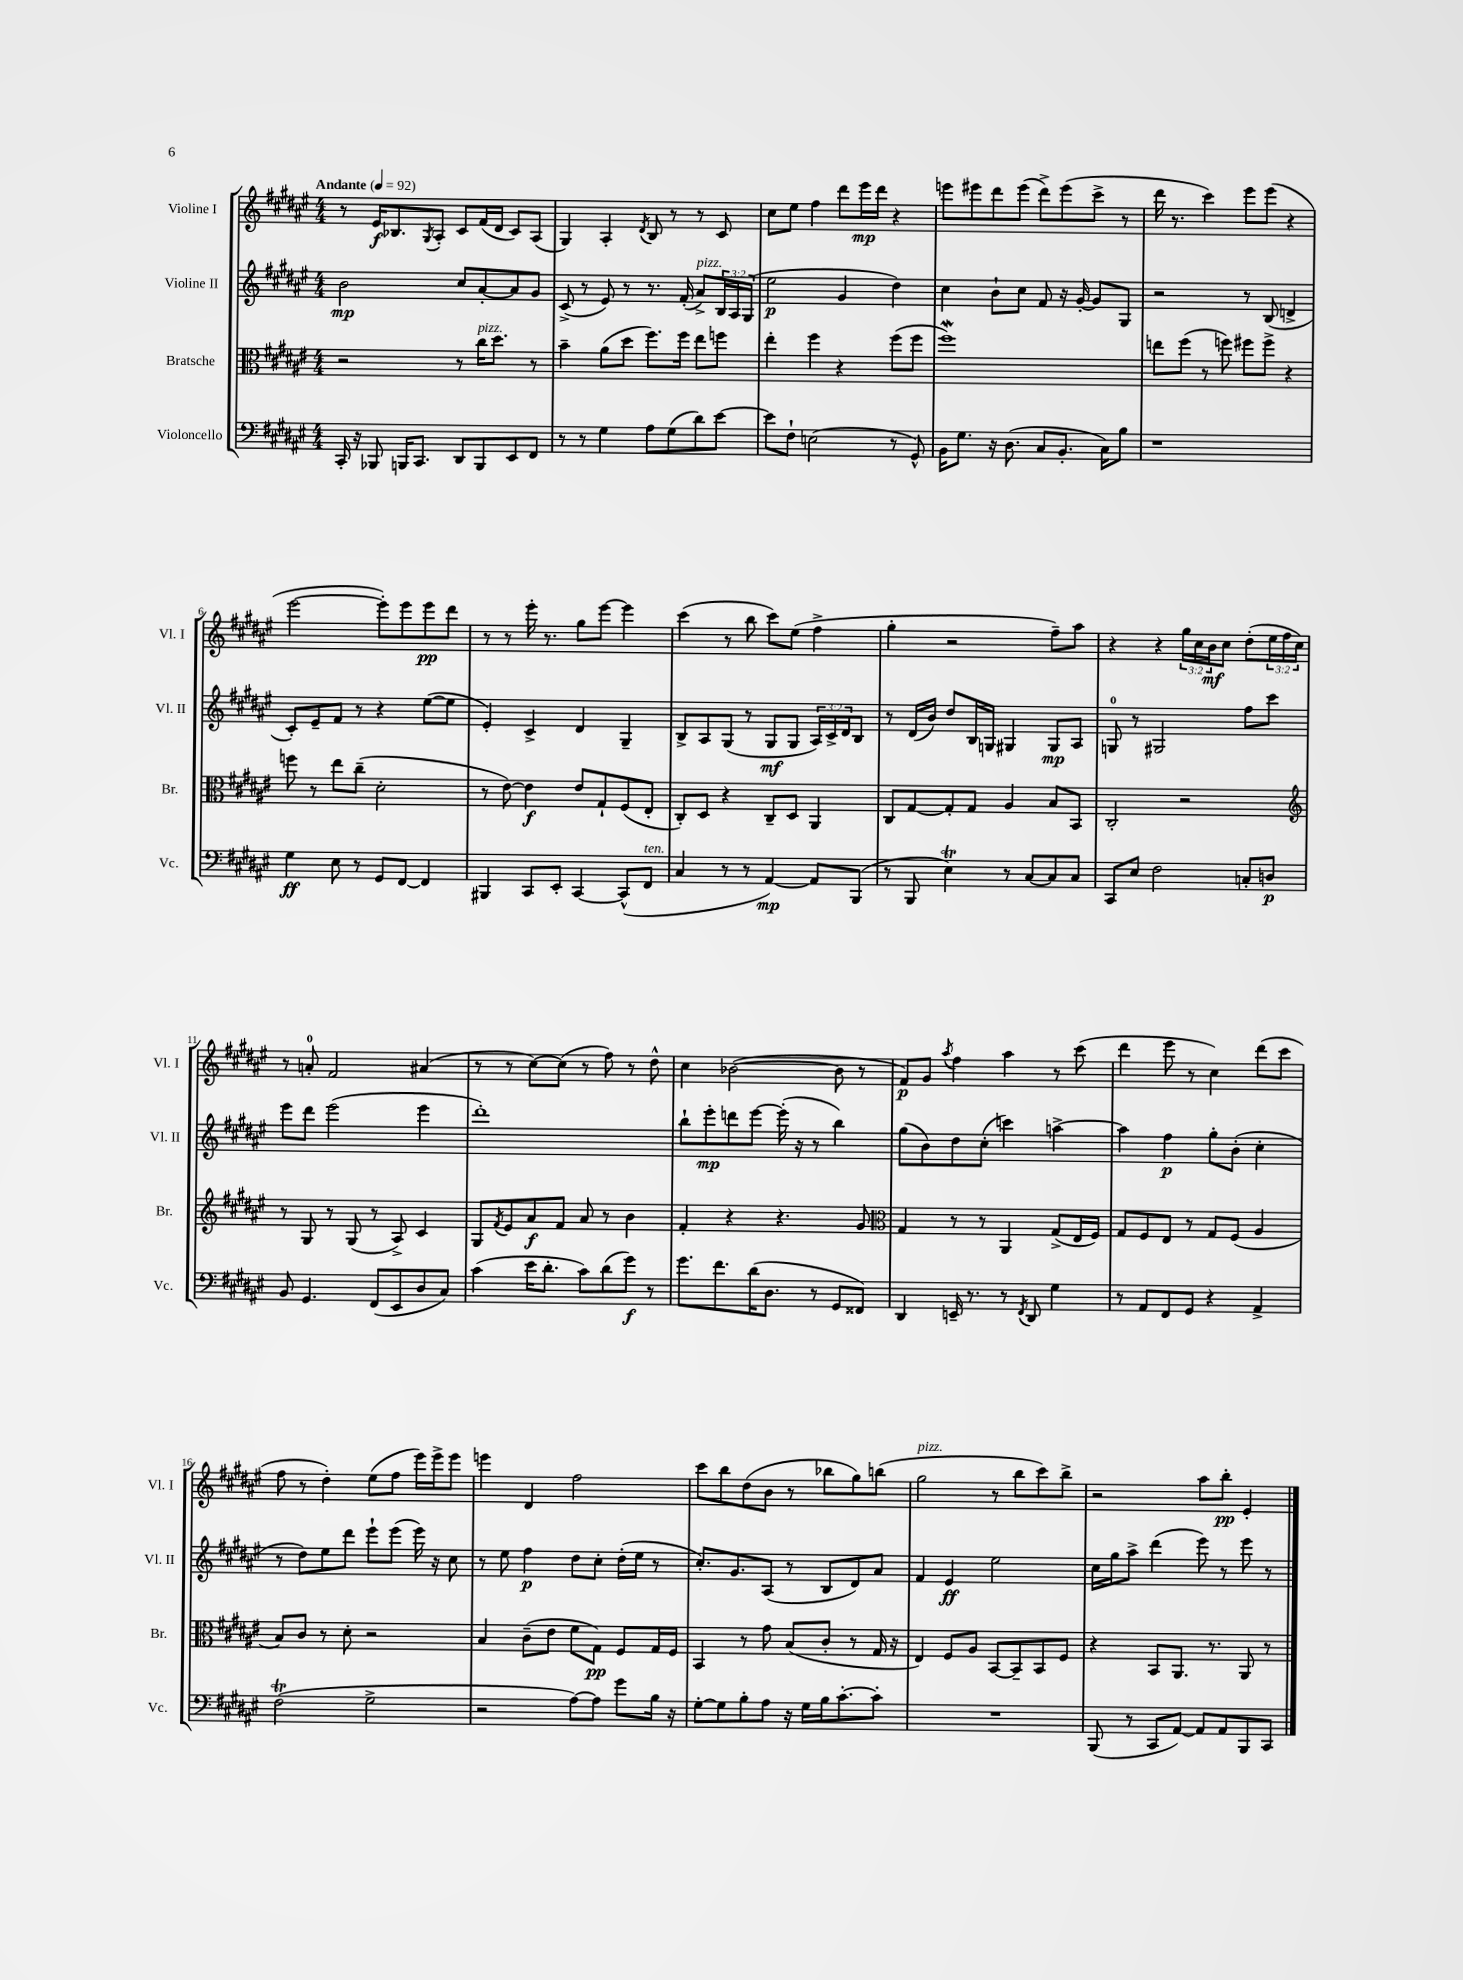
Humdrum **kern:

**kern	**kern	**kern	**kern
*staff4	*staff3	*staff2	*staff1
*clefF4	*clefC3	*clefG2	*clefG2
*k[f#c#g#d#a#e#]	*k[f#c#g#d#a#e#]	*k[f#c#g#d#a#e#]	*k[f#c#g#d#a#e#]
*M4/4	*M4/4	*M4/4	*M4/4
*MM92	*MM92	*MM92	*MM92
16CC#'	2r	2b	8r
16r	.	.	.
8BBB-	.	.	16e#
.	.	.	8.B-
16BBB	.	.	.
8.CC#	.	.	.
.	.	.	8qG#
.	.	.	8A#'
8DD#	8r	8cc#	8c#
8BBB	16cc#	[8a#'	(16f#
.	8.dd#	.	16d#
8EE#	.	8a#]	8c#)
8FF#	8r	8g#	(8A#
=	=	=	=
8r	4b~	(8c#^	4G#)
8r	.	8r	.
4G#	(8a#	8e#)	4A#'
.	8dd#	8r	.
.	.	.	8qd#
8A#	8.ff#)	8.r	8B
(8G#	.	.	8r
.	16ff#	(16f#'	.
8d#)	8ee#	8a#^)	8r
[8e#	8ff	24B	8c#
.	.	24A#	.
.	.	(24G#	.
=	=	=	=
8e#]	4ee#'	2ee#	8cc#
8F#`	.	.	8ee#
(2E	4ff#	.	4ff#
.	4r	4g#	8ddd#
.	.	.	16eee#
.	.	.	16ddd#
8r	(8ff#	4dd#)	4r
8GG#^^)	8ff#	.	.
=	=	=	=
16BB	1ff#)	4cc#	8eee
8.G#	.	.	.
.	.	.	8eee#
16r	.	8b`	8ddd#
(8.D#	.	.	.
.	.	8cc#	(8eee#
8C#	.	8f#	8ddd#^)
8.BB'	.	16r	(8eee#
.	.	[16g#'	.
.	.	8g#]	8ccc#^
16C#)	.	.	.
8B	.	8G#	8r
=	=	=	=
1r	8ee	2r	16ddd#
.	.	.	8.r
.	(8ff#	.	.
.	8r	.	4ccc#)
.	8ff)	.	.
.	8ff#	8r	8eee#
.	8ff#^	(8B	(8eee#
.	4r	4d^	4r
=	=	=	=
4G#	8ff	8c#')	[2eee#
.	8r	8e#~	.
8E#	8ee#	8f#	.
8r	(8cc#~	8r	.
8GG#	2d#'	4r	8eee#'])
[8FF#	.	.	8eee#
4FF#]	.	([8ee#	8eee#
.	.	8ee#]	8ddd#
=	=	=	=
4BBB#	8r	4e#')	8r
.	[8e#)	.	8r
8CC#	4e#]	4c#^	16eee#'
.	.	.	8.r
8EE#'	.	.	.
[4CC#	8e#	4d#	8gg#
.	8G#`	.	[8eee#
(8CC#^^]	(8F#	4G#~	4eee#]
8FF#	8E#'	.	.
=	=	=	=
4C#	8C#')	8B^	(4ccc#
.	8D#	8A#	.
8r	4r	(8G#	8r
8r	.	8r	8bb
[4AA#)	8C#~	8G#	8ccc#)
.	8D#	8G#	(8ee#
8AA#]	4AA#	24A#)	4ff#^
.	.	24c#^	.
.	.	24d#	.
(8BBB	.	8B	.
=	=	=	=
8r	8C#	8r	4gg#'
8BBB	[8G#	(16d#	.
.	.	16b)	.
4E#)	8G#']	8dd#	2r
.	8G#	16B	.
.	.	16G	.
8r	4A#	4G#	.
[8C#	.	.	.
8C#]	8B	8G#	8ff#~)
8C#	8BB	8A#	8aa#
=	=	=	=
8CC#	2C#'	8G	4r
8E#	.	8r	.
2F#	.	2G#	4r
.	2r	.	24gg#
.	.	.	24cc#
.	.	.	24b
.	.	.	8cc#
8C'	.	8ff#	(8dd#'
8D	.	8ccc#	24ee#
.	.	.	24ff#
.	.	.	24cc#)
=	=	=	=
*	*clefG2	*	*
8BB	8r	8eee#	8r
4.GG#	8G#	8ddd#	8a'
.	8r	(2eee#	2f#
.	(8G#	.	.
(8FF#	8r	.	.
8EE#	8A#^)	.	.
8D#	4c#	4eee#	(4a#
8C#)	.	.	.
=	=	=	=
(4c#	8G#	1ddd#')	8r
.	8qf#	.	.
.	8e#	.	8r
16e#	8a#	.	[8cc#)
8.d#'	.	.	.
.	8f#	.	(8cc#]
8c#)	8a#	.	8r
(8d#	8r	.	8ff#)
8g#)	4b	.	8r
8r	.	.	8dd#^^
=	=	=	=
8.g#	4f#'	8bb`	4cc#
.	.	8eee#'	.
8.f#	.	.	.
.	4r	8ddd	([2b-
(16d#	.	[8eee#	.
8.D#	.	.	.
.	4.r	(16eee#']	.
.	.	16r	.
8r	.	8r	.
8GG#	.	4bb)	8b-]
8FF##)	8g#	.	8r
=	=	=	=
*	*clefC3	*	*
4DD#	4G#	(8gg#	8f#)
.	.	8b)	8g#
.	.	.	8qaa#
16EE~	8r	8dd#	4ff#
8.r	.	.	.
.	8r	(8cc#'	.
8r	4AA#	4ccc)	4aa#
8qFF#	.	.	.
8DD#	.	.	.
4G#	(8G#^	[4aa^	8r
.	16E#	.	(8ccc#
.	16F#)	.	.
=	=	=	=
8r	8G#	4aa]	4ddd#
8AA#	8F#	.	.
8FF#	8E#	4ff#	8eee#
8GG#	8r	.	8r
4r	8G#	8gg#'	4cc#)
.	(8F#	(8b'	.
4AA#^	4A#	4cc#'	(8ddd#
.	.	.	8ccc#
=	=	=	=
(2F#	8B)	8r	8ff#
.	8c#	8dd#)	8r
.	8r	8ee#	4dd#')
.	8d#'	8ddd#	.
2G#^	2r	8eee#`	(8ee#
.	.	(8eee#	8ff#
.	.	16eee#)	16eee#)
.	.	16r	16eee#^
.	.	8cc#	8eee#
=	=	=	=
2r	4B	8r	4eee
.	.	8ee#	.
.	(8c#~	4ff#	4d#
.	8e#	.	.
[8A#)	8f#	8dd#	2ff#
8A#]	8G#)	8cc#'	.
8g#	8F#	(16dd#'	.
.	.	16ee#	.
16B	16G#	8r	.
16r	16F#	.	.
=	=	=	=
[8G#'	4BB	8.cc#')	8ccc#
8G#]	.	.	8bb
.	.	8.g#	.
8B'	8r	.	(8dd#
8A#	8g#	(8A#	8b
16r	(8B	8r	8r
16G#	.	.	.
16B	8c#'	8B	8bb-
[8.c#'	.	.	.
.	8r	8d#)	8gg#)
8c#']	16G#	8a#	(8bb
.	16r	.	.
=	=	=	=
1r	4E#)	4f#	2gg#
.	8F#	4e#	.
.	8A#	.	.
.	[8BB	2ee#	8r
.	8BB~]	.	8bb
.	8BB	.	8ccc#)
.	8F#	.	8bb^
=	=	=	=
(8BBB	4r	16cc#	2r
.	.	16gg#	.
8r	.	8aa#^	.
8CC#	8BB	(4ddd#	.
[8AA#)	8.AA#	.	.
8AA#]	.	8eee#)	8aa#
.	8.r	.	.
8AA#	.	8r	8bb'
8BBB	8AA#	8eee#	4e#'
8CC#	8r	8r	.
==	==	==	==
*-	*-	*-	*-
